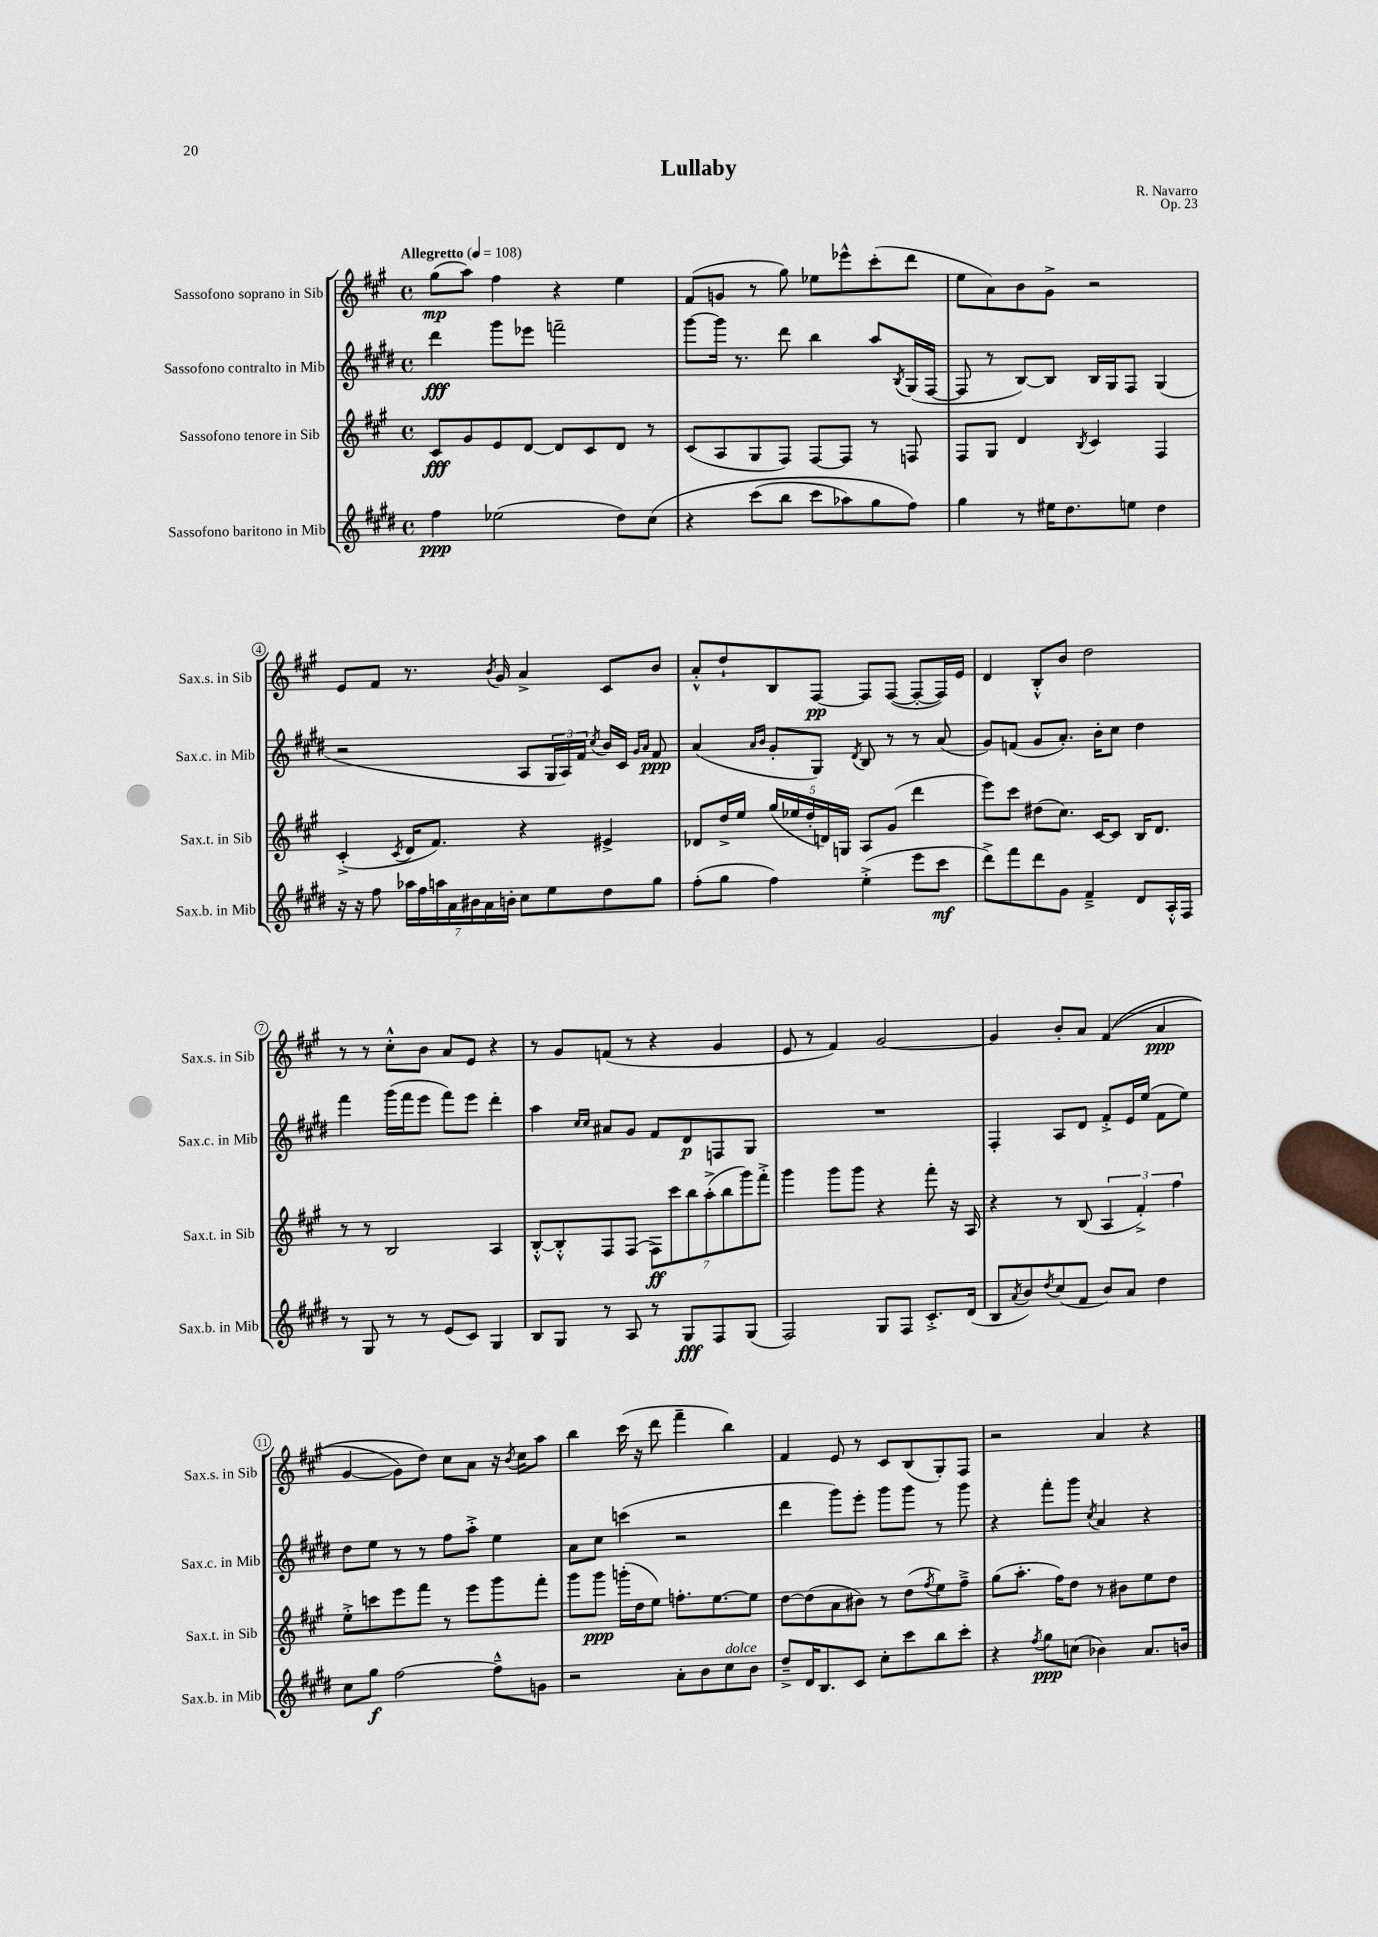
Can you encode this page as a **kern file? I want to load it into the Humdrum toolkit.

**kern	**dynam	**kern	**dynam	**kern	**dynam	**kern	**dynam
*part4	*part4	*part3	*part3	*part2	*part2	*part1	*part1
*staff4	*staff4	*staff3	*staff3	*staff2	*staff2	*staff1	*staff1
*I"Sassofono baritono in Mib	*	*I"Sassofono tenore in Sib	*	*I"Sassofono contralto in Mib	*	*I"Sassofono soprano in Sib	*
*I'Sax.b. in Mib	*	*I'Sax.t. in Sib	*	*I'Sax.c. in Mib	*	*I'Sax.s. in Sib	*
*clefG2	*	*clefG2	*	*clefG2	*	*clefG2	*
*k[f#c#g#d#]	*	*k[f#c#g#]	*	*k[f#c#g#d#]	*	*k[f#c#g#]	*
*M4/4	*	*M4/4	*	*M4/4	*	*M4/4	*
*met(c)	*	*met(c)	*	*met(c)	*	*met(c)	*
*MM108	*	*MM108	*	*MM108	*	*MM108	*
=1	=1	=1	=1	=1	=1	=1	=1
!	!	!	!	!	!	!LO:TX:a:B:t=Allegretto	!
4ff#\	ppp	8c#/L	fff	4ddd#\	fff	(8gg#\L	mp
.	.	8g#/	.	.	.	8aa\J)	.
(2ee-X\	.	8e/	.	8ggg#\L	.	4ff#\	.
.	.	[8d/J	.	8eee-X\J	.	.	.
.	.	8d/L]	.	2fffn~\	.	4r	.
.	.	8c#/	.	.	.	.	.
8dd#\L)	.	8d/J	.	.	.	4ee\	.
(8cc#\J	.	8r	.	.	.	.	.
=2	=2	=2	=2	=2	=2	=2	=2
4r	.	(8c#/L	.	[8ggg#\L	.	(8f#/L	.
.	.	8A/	.	16ggg#\Jk]	.	8gn/J	.
.	.	.	.	8.r	.	.	.
(8ccc#\L	.	8G#/	.	.	.	8r	.
8bb\J	.	8F#/J)	.	8ddd#\	.	8gg#\)	.
8ccc#\L	.	[8F#/L	.	4bb\	.	8ee-X\L	.
8aa-X\)	.	8F#/J]	.	.	.	8eee-X^^\	.
8gg#\	.	8r	.	8aa/L	.	(8ccc#'\	.
.	.	.	.	8qB/	.	.	.
8ff#\J)	.	8Fn/	.	(16G#/L	.	8ddd\J	.
.	.	.	.	[16F#/JJ	.	.	.
=3	=3	=3	=3	=3	=3	=3	=3
4gg#\	.	8F#/L	.	8F#/]	.	8ee\L	.
.	.	8G#/J	.	8r	.	8a\)	.
8r	.	4d/	.	[8B/L)	.	8b\	.
16ee#X\KL	.	.	.	8B/J]	.	8g#^\J	.
8.dd#\	.	.	.	.	.	.	.
.	.	8qB/	.	.	.	.	.
.	.	4c#/	.	16B/LL	.	2r	.
.	.	.	.	16G#/J	.	.	.
8een\J	.	.	.	8F#/J	.	.	.
4dd#\	.	4F#/	.	(4G#/	.	.	.
!!LO:LB:g=z
=4	=4	=4	=4	=4	=4	=4	=4
16r	.	(4c#'^/	.	2r	.	8e/L	.
16r	.	.	.	.	.	.	.
8ff#\	.	.	.	.	.	8f#/J	.
.	.	8qc#/	.	.	.	.	.
28aa-X\LL	.	16d/KL	.	.	.	8.r	.
28ff#\	.	.	.	.	.	.	.
.	.	8.f#/J)	.	.	.	.	.
28aan\	.	.	.	.	.	.	.
28a\	.	.	.	.	.	.	.
28b#X\	.	.	.	.	.	.	.
28a\	.	.	.	.	.	.	.
.	.	.	.	.	.	8qb/	.
.	.	.	.	.	.	16g#/	.
28bn'\JJ	.	.	.	.	.	.	.
8cc#\L	.	4r	.	8A/L	.	4a^/	.
8ee\	.	.	.	24G#/L	.	.	.
.	.	.	.	24A/)	.	.	.
.	.	.	.	24f#/JJ	.	.	.
.	.	.	.	8qcc#/	.	.	.
8dd#\	.	4e#X^/	.	16b/LL	.	8c#/L	.
.	.	.	.	16c#/JJ	.	.	.
.	.	.	.	16qqg#/LL	.	.	.
.	.	.	.	16qqa/JJ	.	.	.
8gg#\J	.	.	.	8f#/	ppp	8b/J	.
=5	=5	=5	=5	=5	=5	=5	=5
(8ff#'\L	.	8d-X/L	.	(4a/	.	8a'^^/L	.
8gg#\J	.	16dd^/L	.	.	.	8dd`/	.
.	.	16ee/JJ	.	.	.	.	.
.	.	.	.	16qqa/LL	.	.	.
.	.	.	.	16qqb/JJ	.	.	.
4ff#\)	.	(20gg#/LL	.	8g#'/L	.	8B/	.
.	.	20ee-X/	.	.	.	.	.
.	.	20dd'/	.	.	.	.	.
.	.	.	.	8G#/J)	.	[8F#/J	pp
.	.	20dn/)	.	.	.	.	.
.	.	20Gn/JJ	.	.	.	.	.
.	.	.	.	8qd#/	.	.	.
(4ee'^\	.	8A/L	.	8B/	.	8F#/L]	.
.	.	(8g#/J	.	8r	.	([8F#/J	.
8eee\L	.	4ddd\	.	8r	.	8F#'/L_	.
8ccc#\J	mf	.	.	(8a/	.	16F#/L])	.
.	.	.	.	.	.	16e/JJ	.
=6	=6	=6	=6	=6	=6	=6	=6
8ddd#^\L)	.	8eee\L)	.	8g#/L)	.	4d/	.
8fff#\	.	8ccc#\J	.	(8fn/J	.	.	.
8ddd#\	.	(8dd#X\L	.	8g#/L	.	8B'^^/L	.
8g#\J	.	8.cc#\J)	.	8.a'/J)	.	8b/J	.
4f#~^/	.	.	.	.	.	2dd\	.
.	.	[16c#/KL	.	16b'\KL	.	.	.
.	.	8c#/J]	.	8cc#\J	.	.	.
8d#/L	.	16B/KL	.	4dd#\	.	.	.
.	.	8.d/J	.	.	.	.	.
16A'^^/L	.	.	.	.	.	.	.
16F#/JJ	.	.	.	.	.	.	.
!!LO:LB:g=z
=7	=7	=7	=7	=7	=7	=7	=7
8r	.	8r	.	4fff#\	.	8r	.
8G#/	.	8r	.	.	.	8r	.
8r	.	2B/	.	(16ggg#\LL	.	8cc#'^^\L	.
.	.	.	.	16fff#\J	.	.	.
8r	.	.	.	8eee\J	.	8b\J	.
(8e/L	.	.	.	8fff#\L)	.	8a/L	.
8c#/J)	.	.	.	8eee\J	.	8e/J	.
4G#/	.	4A/	.	4ddd#'\	.	4r	.
=8	=8	=8	=8	=8	=8	=8	=8
8B/L	.	[8B'^^/L	.	4aa\	.	8r	.
8G#/J	.	8B'^^/]	.	.	.	8g#/L	.
.	.	.	.	16qqcc#/LL	.	.	.
.	.	.	.	16qqcc#/JJ	.	.	.
8r	.	8F#/	.	8a#X/L	.	(8fn/J	.
8A/	.	(8F#/J	.	8g#/J	.	8r	.
8r	.	14F#\L)	ff	8f#/L	.	4r	.
.	.	14ccc#\	.	.	.	.	.
8G#/L	fff	.	.	8d#/	p	.	.
.	.	14bb\	.	.	.	.	.
.	.	(14aa'^\	.	.	.	.	.
8F#/	.	.	.	8Fn/	.	4g#/	.
.	.	14bb\	.	.	.	.	.
.	.	14ggg#\)	.	.	.	.	.
(8G#/J	.	.	.	8G#/J	.	.	.
.	.	14fff#'^\J	.	.	.	.	.
=9	=9	=9	=9	=9	=9	=9	=9
2F#/)	.	4ggg#\	.	1r	.	8e/	.
.	.	.	.	.	.	8r	.
.	.	8ggg#\L	.	.	.	4f#/)	.
.	.	8ggg#\J	.	.	.	.	.
8G#/L	.	4r	.	.	.	[2g#/	.
8F#/J	.	.	.	.	.	.	.
8.c#'^/L	.	8fff#'\	.	.	.	.	.
.	.	16r	.	.	.	.	.
(16d#/Jk	.	16A/	.	.	.	.	.
=10	=10	=10	=10	=10	=10	=10	=10
8B/L	.	4r	.	4F#'/	.	4g#/]	.
8qa/	.	.	.	.	.	.	.
8b/)	.	.	.	.	.	.	.
8qdd#/	.	.	.	.	.	.	.
(8cc#/	.	8r	.	8A/L	.	8b'/L	.
8f#/J	.	(8B/	.	8d#/J	.	8a/J	.
8b/L)	.	6A/	.	8f#'^/L	.	((4f#/	.
8a/J	.	.	.	16e/L	.	.	.
.	.	6f#'^/)	.	.	.	.	.
.	.	.	.	(16ee/JJ	.	.	.
4dd#\	.	.	.	8f#\L	.	4a/	ppp
.	.	6ff#\	.	.	.	.	.
.	.	.	.	8ee\J)	.	.	.
!!LO:LB:g=z
=11	=11	=11	=11	=11	=11	=11	=11
8cc#\L	.	8ee'^\L	.	8dd#\L	.	[4g#/	.
8gg#\J	f	8cccn\	.	8ee\J	.	.	.
[2ff#\	.	8eee\	.	8r	.	8g#\L])	.
.	.	8fff#\J	.	8r	.	8dd\J)	.
.	.	8r	.	8ff#\L	.	8cc#\L	.
.	.	8eee\L	.	8aa'^\J	.	8a\J	.
8ff#~^^\L]	.	8ggg#\	.	4ee\	.	16r	.
.	.	.	.	.	.	8qb/	.
.	.	.	.	.	.	16cc#\KL	.
8gn\J	.	8fff#'\J	.	.	.	8aa\J	.
=12	=12	=12	=12	=12	=12	=12	=12
2r	.	8ggg#\L	.	8a\L	.	4bb\	.
.	.	8ggg#\J	ppp	8cc#\J	.	.	.
.	.	(16gggn'\LL	.	(4cccn\	.	(16ccc#\	.
.	.	16dd\J	.	.	.	16r	.
.	.	8ee\J)	.	.	.	8ddd\	.
8a'\L	.	8.ffn'\L	.	2r	.	4fff#~\	.
8b\	.	.	.	.	.	.	.
.	.	[8.ee\	.	.	.	.	.
!LO:TX:a:i:t=dolce	!	!	!	!	!	!	!
8cc#\	.	.	.	.	.	4bb\)	.
8b\J	.	8ee\J]	.	.	.	.	.
=13	=13	=13	=13	=13	=13	=13	=13
8dd#~^/L	.	[8dd\L	.	4ddd#\	.	4f#/	.
16d#/K	.	(8dd\]	.	.	.	.	.
8.B/	.	.	.	.	.	.	.
.	.	8a\	.	8ggg#\L)	.	8e/	.
8c#/J	.	8b#X\J)	.	8eee'\J	.	8r	.
8cc#'\L	.	8r	.	8ggg#\L	.	8c#/L	.
8ccc#\	.	(8dd\L	.	8ggg#\J	.	(8B/	.
.	.	8qff#/	.	.	.	.	.
8bb\	.	8ee\)	.	8r	.	8G#'/)	.
8ccc#'\J	.	8ff#~^\J	.	8ggg#\	.	8F#/J	.
=14	=14	=14	=14	=14	=14	=14	=14
4r	.	(8gg#\L	.	4r	.	2r	.
.	.	8.aa'\J	.	.	.	.	.
8qff#/	.	.	.	.	.	.	.
8gg#\L	ppp	.	.	8fff#'\L	.	.	.
.	.	16ff#\KL)	.	.	.	.	.
(8ccn\J	.	8dd\J	.	8ggg#\J	.	.	.
.	.	.	.	8qcc#/	.	.	.
4b-X\)	.	8r	.	4a/	.	4a/	.
.	.	8b#X\L	.	.	.	.	.
8.a/L	.	8ee\	.	4r	.	4r	.
.	.	8dd\J	.	.	.	.	.
16bn/Jk	.	.	.	.	.	.	.
==	==	==	==	==	==	==	==
*-	*-	*-	*-	*-	*-	*-	*-
